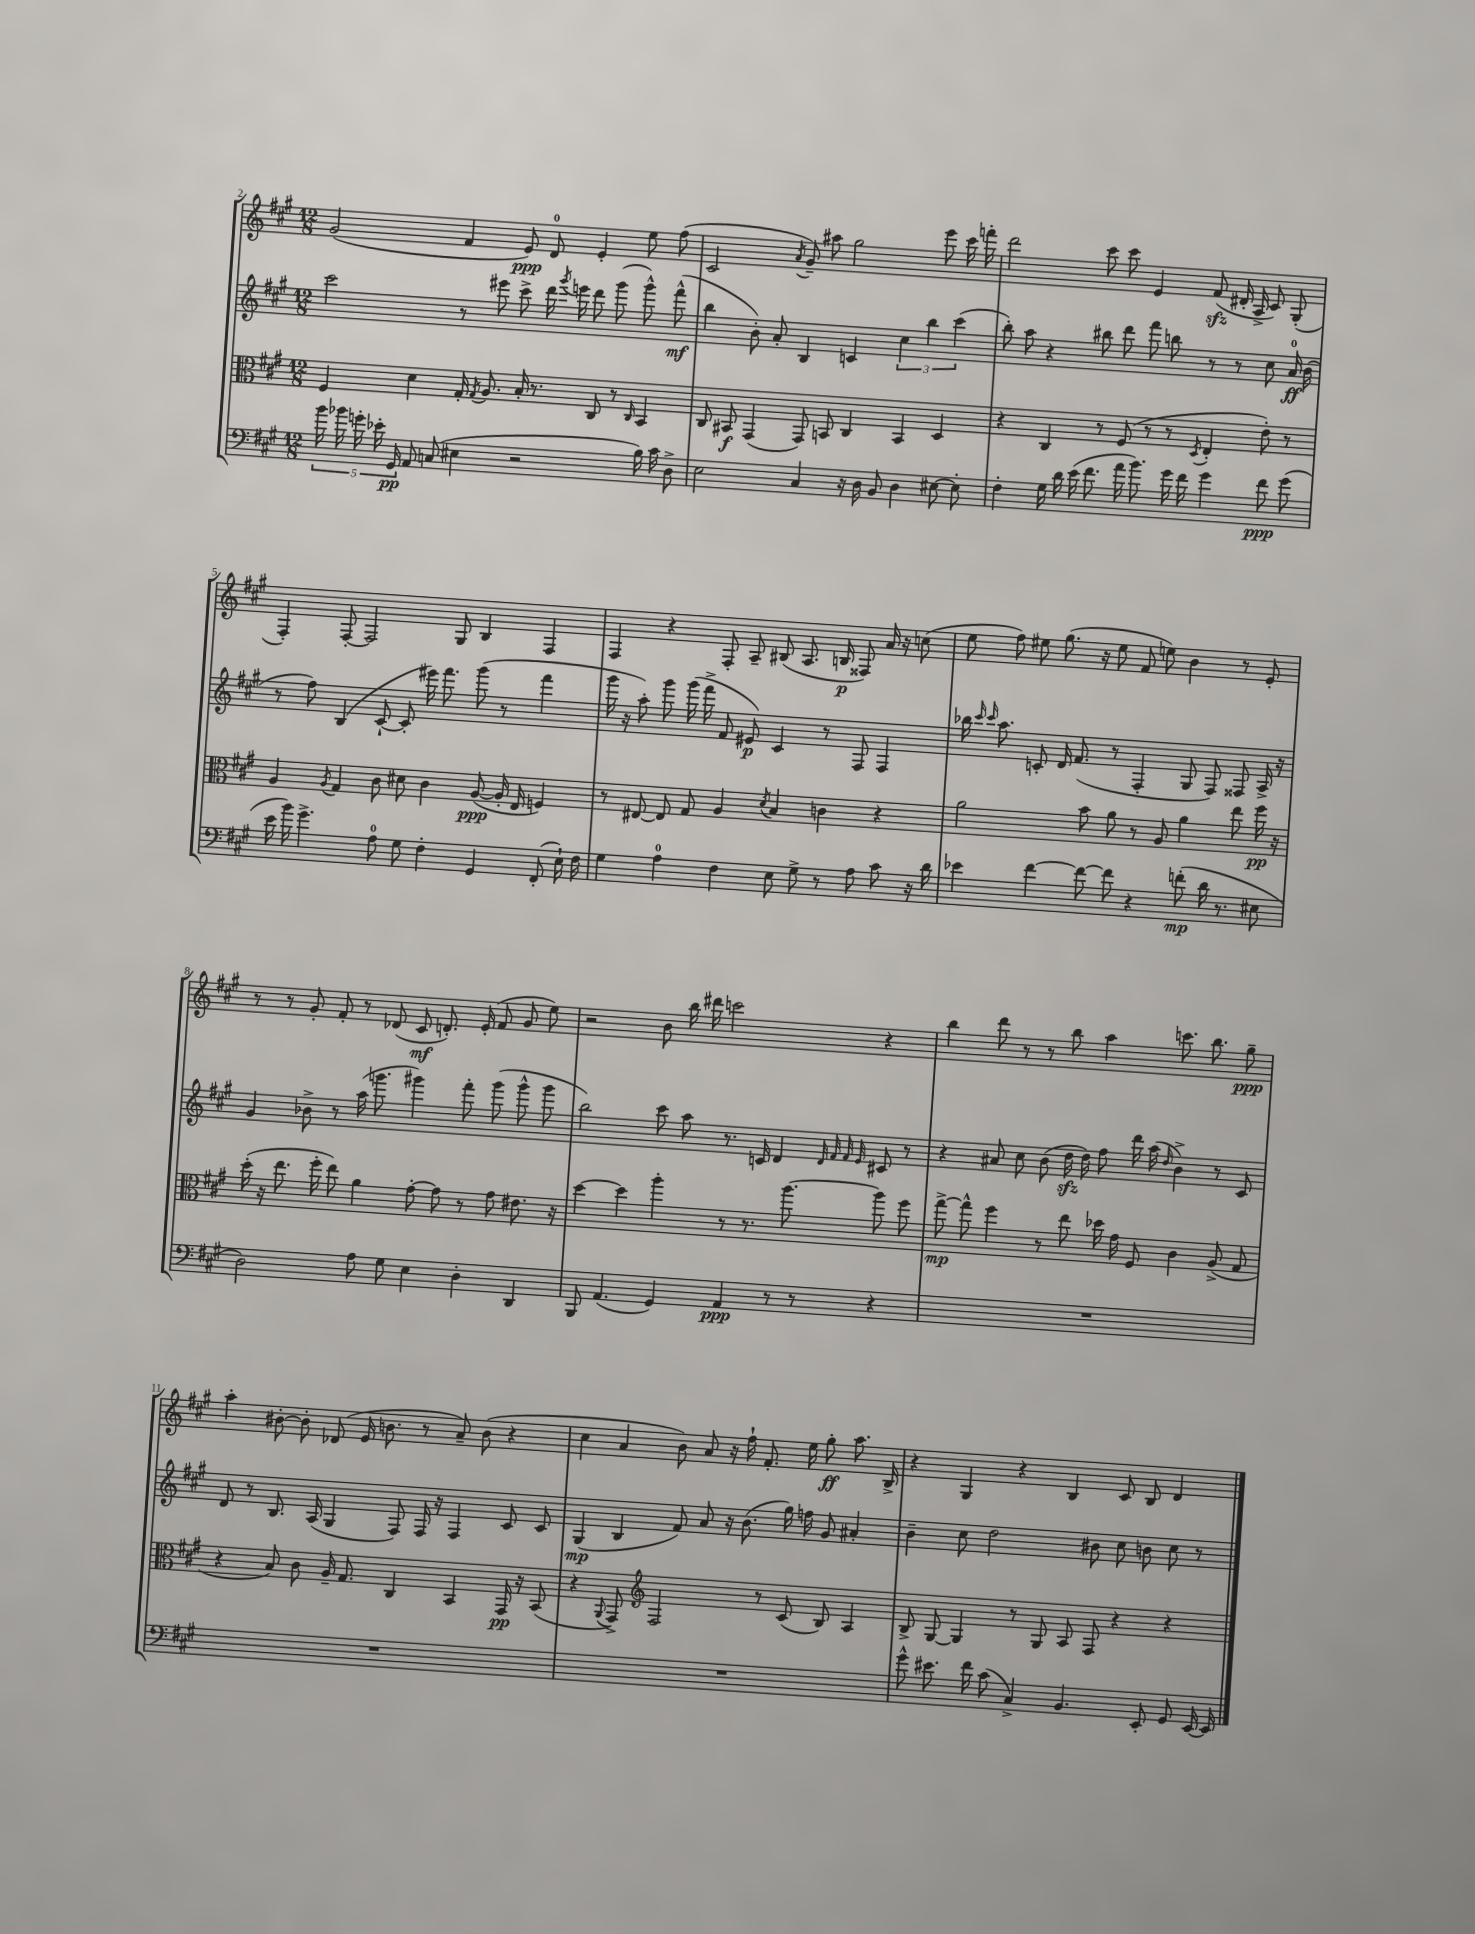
<<
\new StaffGroup <<
\new Staff = "s0" {
    \clef treble \key a \major \numericTimeSignature \time 12/8
    \autoBeamOff gis'2( fis'4 e'8\ppp) d'8-0 e'4-. e''8 fis''8( |
    cis'2 \acciaccatura { a'8 } gis'8--) ais''8 gis''2 e'''8 cis'''16 f'''16-. |
    d'''2 cis'''8 cis'''8 e'4 fis'8\sfz( dis'16-. a16-> cis'8) gis8-.( |
    fis4-.) fis8~-. fis2 gis8 b4 fis4 |
    fis4 r4 fis8-. a8-- bis8( a8. b16\p fisis8) a'16 r16 c''8( |
    e''8 fis''8) eis''8 gis''8.( r16 eis''8 fis'8 e''8) b'4 r8 e'8-. |
    r8 r8 gis'8-. fis'8-. r8 des'8( cis'8\mf d'8.-.) e'16-.( fis'8 gis'8 e''8) |
    r2 b'8 b''16 dis'''16 c'''2 r4 |
    b''4 d'''8 r8 r8 b''8 a''4 c'''8. b''8. gis''8--\ppp |
    a''4-. bis'8~-. bis'8-. des'8( e'16 b'8. r8 a'8--) b'8( r4 |
    cis''4 a'4 b'8) a'8 r16 fis''16-! fis'8.-. e''16 gis''8-.\ff a''8. b16-> |
    r4 gis4 r4 b4 cis'8 b8 d'4 \bar "|." |
}
\new Staff = "s1" {
    \clef treble \key a \major \numericTimeSignature \time 12/8
    \autoBeamOff cis'''2 r8 eis'''8 cis'''8-> d'''16 \acciaccatura { gis'''8 } e'''16 d'''8 gis'''8( gis'''8-^) fis'''8-^\mf( |
    b''4 b'8-.) a'8-. b4 c'4 \tuplet 3/2 { cis''4 b''4 cis'''4( } |
    b''8-.) a''8 r4 bis''8 d'''8 fis'''8 b''8 r8 r8 cis''8 a'16-0\ff b'16( |
    r8 fis''8) b4( cis'8~-! cis'8-. eis'''16) fis'''8. gis'''8( r8 fis'''4 |
    gis'''16 r16 a''8-.) gis'''8 gis'''16( fis'''16-> fis'8 eis'8\p) cis'4 r8 fis8 fis4 |
    bes''16 \grace { cis'''16 cis'''16 } a''8. c'8-. d'16 fis'8.( r8 fis4-. gis8 fis8) fisis8 a16-> r16 |
    gis'4 bes'8-> r8 a''16( g'''8. gis'''4) fis'''8-. gis'''8( gis'''8-^ gis'''8 |
    b''2) cis'''8 a''8 r8. c'16 d'4 \grace { d'32 fis'32 fis'32 e'32 } cis'8 r8 |
    r4 ais'8 cis''8 b'8( d''16\sfz d''16) fis''8 d'''16 a''16( \grace { d''16 } b'4->) r8 cis'8 |
    d'8 r8 b8. a16( gis4 fis8) fis16 r16 fis4 cis'8 cis'8 |
    gis4\mp( b4 fis'8) a'8 r16 b'8.( gis''16) f''16 gis'8 ais'4-. |
    b'4-- cis''8 d''2 bis'8 cis''8 b'8 cis''8 r8 \bar "|." |
}
\new Staff = "s2" {
    \clef alto \key a \major \numericTimeSignature \time 12/8
    \autoBeamOff fis4 d'4 gis16-. \acciaccatura { gis8 } a8. b16-. r8. cis8 r8 \grace { cis16 } b,4 |
    cis8 bis,8\f gis,4( gis,8) b,8 cis4 b,4 d4 |
    r4 cis4 r8 fis8( r8 r8 \acciaccatura { d8 } e4-. e'8-.) r8 |
    a4 \acciaccatura { a8 } gis4 cis'8 dis'8 cis'4 a8~\ppp( a16-. e16 f4) |
    r8 eis8~ eis8 gis8 a4 \acciaccatura { d'8 } b4 c'4 r4 |
    a'2 b'8 a'8 r8 a8 a'4 e''8 fis''16\pp r16 |
    d''16-.( r16 e''8. fis''16-. e''8) a'4 gis'8~-. gis'8 r8 gis'8 eis'8. r16 |
    d''4~ d''4 a''4-. r8 r8. a''8.~ a''8 fis''8 |
    gis''8~->\mp gis''8-^ fis''4 r8 e''8 des''16 gis'16 fis8 cis'4 a8->( gis8 |
    r4 b8) cis'8 a16-- gis8. cis4 b,4 gis,16\pp r16 b,8( |
    r4 \appoggiatura { a,8 } gis,8->) \clef treble fis2 r8 cis'8( b8) a4 |
    b8-> gis8~ gis4 r8 gis8 a8 fis8 r4 r4 \bar "|." |
}
\new Staff = "s3" {
    \clef bass \key a \major \numericTimeSignature \time 12/8
    \autoBeamOff \tuplet 5/4 { b'16 bes'16 g'16-. ees'16-. gis,16\pp } a,8 c8( eis4 r2 b16) cis'16 d8-> |
    e2 cis4 r16 d16 b,8 d4 eis8~ eis8-. |
    fis4-. gis16 d'16 e'16( fis'8. a'16 b'8.) gis'16 fis'16 gis'4 fis'8\ppp gis'8( |
    e'16 b'16) gis'4.-> a8-0 gis8 fis4-. gis,4 fis,8-.( e16-!) fis16 |
    gis4 a4-0 fis4 e8 gis8-> r8 a8 cis'8 r16 d'16 |
    ees'4 fis'4~ fis'8~ fis'8 r4 f'8-.\mp( d'16 r8. eis8 |
    d2) a8 gis8 e4 d4-. d,4 |
    b,,8 a,4.( gis,4) a,4\ppp r8 r8 r4 |
    R1. |
    R1. |
    R1. |
    gis'8-^ eis'8. fis'16 cis'8( cis4->) b,4. e,8-. gis,8 e,16~ e,16 \bar "|." |
}
>>
>>
\layout { \context { \Score currentBarNumber = #2 } }
